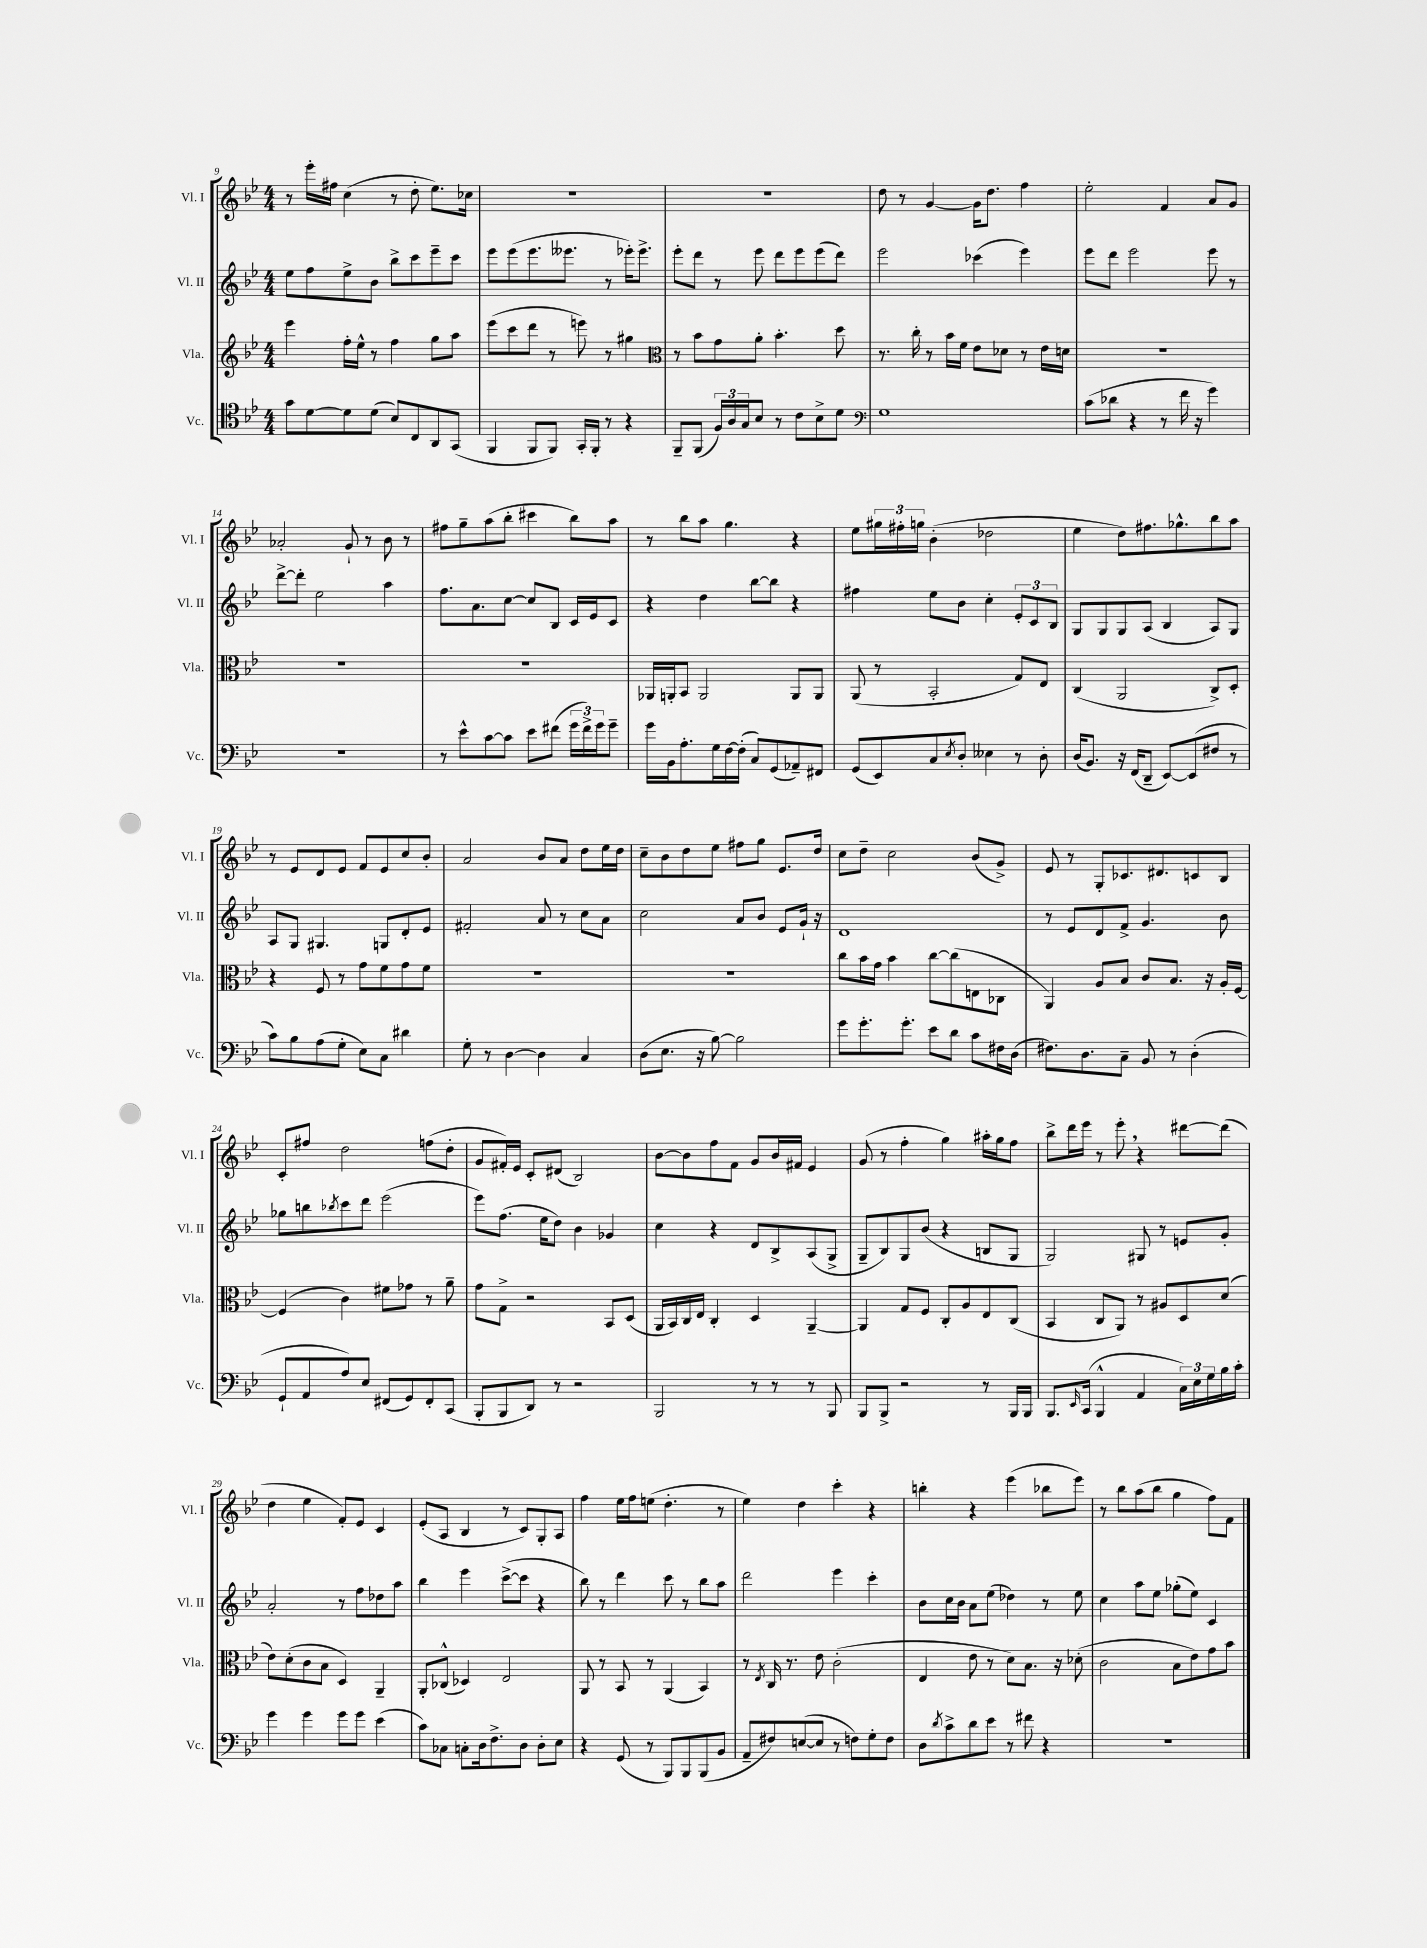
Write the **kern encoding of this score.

**kern	**kern	**kern	**kern
*part4	*part3	*part2	*part1
*staff4	*staff3	*staff2	*staff1
*I"Vc.	*I"Vla.	*I"Vl. II	*I"Vl. I
*I'Vc.	*I'Vla.	*I'Vl. II	*I'Vl. I
*clefC4	*clefG2	*clefG2	*clefG2
*k[b-e-]	*k[b-e-]	*k[b-e-]	*k[b-e-]
*M4/4	*M4/4	*M4/4	*M4/4
=9	=9	=9	=9
8g\L	4eee-\	8ee-\L	8r
[8d\	.	8ff\	16eee-'\LL
.	.	.	16ff#X\JJ
8d\]	16ff'\LL	8ee-^\	(4cc\
.	16ee-^^\JJ	.	.
(8d\J	8r	8b-\J	.
8B-/L)	4ff\	8bb-^\L	8r
8C/	.	8ccc\	8dd'\
8AA/	8gg\L	8eee-~\	8.ee-\L)
(8GG/J	8aa\J	8ccc\J	.
.	.	.	16cc-X\Jk
=10	=10	=10	=10
4FF/	(8eee-\L	8eee-\L	1r
.	8ccc\	(8eee-\	.
8FF/L	8ddd\J	8.eee-\	.
8FF/J)	8r	.	.
.	.	8.eee--X\J	.
16GG'/LL	8eeen\)	.	.
16FF'/JJ	.	.	.
8r	8r	8r	.
4r	4gg#X\	16eee-X'\KL)	.
.	.	8.eee-^\J	.
=11	=11	=11	=11
*	*clefC3	*	*
8FF~/L	8r	8eee-'\L	1r
(8FF/J	8b-\L	8ddd\J	.
24F/LL)	8g\	8r	.
24A/	.	.	.
24G/J	.	.	.
8B-/J	8a'\J	8eee-\	.
8r	4.b-'\	8ddd\L	.
8c\L	.	8eee-\	.
8B-^\	.	(8eee-\	.
8d\J	8dd\	8ddd\J)	.
=12	=12	=12	=12
*clefF4	*	*	*
1G	8.r	2eee-\	8dd\
.	.	.	8r
.	16cc'\	.	.
.	8r	.	[4g/
.	16b-\LL	.	.
.	16f\JJ	.	.
.	8e-\L	(4ccc-X\	16g\KL]
.	.	.	8.dd\J
.	8d-X\J	.	.
.	8r	4eee-\)	4ff\
.	16e-\LL	.	.
.	16dn\JJ	.	.
=13	=13	=13	=13
(8c\L	1r	8eee-\L	2ee-'\
8d-X\J	.	8ddd\J	.
4r	.	2eee-\	.
8r	.	.	4f/
16f\	.	.	.
16r	.	.	.
4g\)	.	8eee-\	8a/L
.	.	8r	8g/J
!!LO:LB:g=z
=14	=14	=14	=14
1r	1r	[8ddd^\L	2a-X'/
.	.	8ddd'\J]	.
.	.	2ee-\	.
.	.	.	8g`/
.	.	.	8r
.	.	4aa\	8b-\
.	.	.	8r
=15	=15	=15	=15
8r	1r	8.ff\L	8ff#X\L
8e-^^\L	.	.	8gg~\
.	.	8.a\	.
[8c\	.	.	(8aa\
8c\J]	.	[8cc\J	8bb-'\J
8e-\L	.	8cc/L]	4ccc#X\
(8f#X\J	.	8B-/J	.
24g\LL	.	16c/LL	8bb-\L)
24f#^\)	.	.	.
.	.	16e-/J	.
24g\J	.	.	.
8g~\J	.	8c/J	8aa\J
=16	=16	=16	=16
16g\LL	16AA-X/LL	4r	8r
16BB-\J	16AAn'/J	.	.
8.A'\	8BB-/J	.	8bb-\L
.	2AA/	4dd\	8aa\J
16G\L	.	.	.
[16F\	.	.	4.gg\
(16F'\JJ]	.	.	.
8C/L)	.	[8bb-\L	.
(8GG/	.	8bb-\J]	.
8AA-X~/)	8AA/L	4r	4r
8FF#X/J	8AA/J	.	.
=17	=17	=17	=17
(8GG/L	(8AA/	4ff#X\	8ee-\L
8EE-/)	8r	.	24gg#X\L
.	.	.	24ff#X'\
.	.	.	24ggn\JJ
8C/	2BB-'/	8ee-\L	(4b-'\
8qE-/	.	.	.
8D'/J	.	8b-\J	.
4E--X\	.	4cc'\	2dd-X\
8r	8G/L)	12e-'/L	.
.	.	12c/	.
8D'\	8E-/J	.	.
.	.	12B-/J	.
=18	=18	=18	=18
(16D/KL	(4C/	8G/L	4ee-\
8.BB-/J)	.	.	.
.	.	8G/	.
16r	2AA/	8G/	8dd\L)
(16FF/KL	.	.	.
8DD~/J	.	(8A/J	8.ff#X\
[8EE-/L)	.	4B-/	.
.	.	.	8.gg-X^^\
(8EE-/]	.	.	.
8F#X/J	8C^/L)	8A/L)	8bb-\
8r	8D'/J	8G/J	8aa\J
!!LO:LB:g=z
=19	=19	=19	=19
8c\L)	4r	8A/L	8r
8B-\	.	8G/J	8e-/L
(8A\	8F/	4.G#X/	8d/
8G'\J	8r	.	8e-/J
8E-\L)	8g\L	.	8f/L
8C\J	8f\	8Gn/L	8e-/
4d#X\	8g\	8d'/	8cc/
.	8f\J	8e-/J	8b-'/J
=20	=20	=20	=20
8G'\	1r	2f#X'/	2a/
8r	.	.	.
[4D\	.	.	.
4D\]	.	8a/	8b-/L
.	.	8r	8a/J
4C/	.	8cc\L	8dd\L
.	.	8a\J	16ee-\L
.	.	.	16dd\JJ
=21	=21	=21	=21
(8D\L	1r	2cc\	8cc~\L
8.E-\J	.	.	8b-\
.	.	.	8dd\
16r	.	.	.
[8B-\)	.	.	8ee-\J
2B-\]	.	8a/L	8ff#X\L
.	.	8b-/J	8gg\J
.	.	8e-/L	8.e-/L
.	.	16g`/Jk	.
.	.	16r	16dd/Jk
=22	=22	=22	=22
8g\L	8cc\L	1d	8cc\L
8.g'\	16b-\L	.	8dd~\J
.	16g\JJ	.	.
.	4b-\	.	2cc\
8.g'\J	.	.	.
8e-\L	[8cc\L	.	.
8d\J	(8cc\]	.	.
8c\L	8En\	.	(8b-/L
16F#X\L	8C-X\J	.	8g^/J)
(16D\JJ	.	.	.
=23	=23	=23	=23
8.F#X\L)	4AA/)	8r	8e-/
.	.	8e-/L	8r
8.D\	.	.	.
.	8A/L	8d/	8G'/L
8C~\J	8B-/J	8f^/J	8.c-X/
8BB-/	8c/L	4.g/	.
.	.	.	8.d#X/
8r	8.B-/J	.	.
(4D'\	.	.	8cn/
.	16r	.	.
.	16A'/LL	8b-\	8B-/J
.	[16F/JJ	.	.
!!LO:LB:g=z
=24	=24	=24	=24
8GG`/L	(4F/]	8gg-X\L	8c'/L
8AA/	.	8bbn\	8ff#X/J
.	.	8qbb-X/	.
8A/)	4c\)	8ccc\	2dd\
8E-/J	.	8ddd\J	.
(8FF#X/L	8f#X\L	(2eee-\	.
8GG/)	8g-X\J	.	.
8FF#'/	8r	.	(8ffn\L
(8CC/J	8a~\	.	8dd'\J
=25	=25	=25	=25
8BBB-'/L	8g\L	8eee-\L)	8g/L
8BBB-/	8G^\J	(8.ff\J	16f#X'/L)
.	.	.	16e-/JJ
8DD/J)	2r	.	8c'/L
.	.	16ee-\KL	.
8r	.	8dd\J)	(8d#X/J
2r	.	4b-\	2B-/)
.	8BB-/L	4g-X/	.
.	(8D/J	.	.
=26	=26	=26	=26
2BBB-/	16AA/LL	4cc\	[8b-\L
.	16BB-/)	.	.
.	16C/	.	8b-\]
.	16E-/JJ	.	.
.	4C'/	4r	8ff\
.	.	.	8f\J
8r	4D/	8d/L	8g/L
8r	.	8B-^/	16b-/L
.	.	.	16f#X/JJ
8r	[4AA~/	(8A/	4e-/
8BBB-/	.	8G^/J	.
=27	=27	=27	=27
8BBB-/L	4AA/]	8G~/L	(8g/
8BBB-^/J	.	8B-/)	8r
2r	8G/L	8G/	4ff'\
.	8F/J	(8b-/J	.
.	8C'/L	4r	4gg\)
.	8A/	.	.
8r	8E-/	8Bn/L	16aa#X'\LL
.	.	.	16gg\J
16BBB-/LL	(8C/J	8G/J	8ff\J
16BBB-/JJ	.	.	.
=28	=28	=28	=28
8.BBB-/L	4BB-/	2G/)	8bb-^\L
.	.	.	16ddd\L
16qqEE-/	.	.	.
(16CC/Jk	.	.	16eee-\JJ
4BBB-^^/	8C/L	.	8r
.	8AA/J)	.	8eee-',\
4AA/	8r	8G#X/	4r
.	8A#X/L	8r	.
24C\LL)	8D/	8en/L	[8ddd#X\L
24E-\	.	.	.
24G\	.	.	.
16B-\	(8d/J	8g'/J	(8ddd#\J]
16c'\JJ	.	.	.
!!LO:LB:g=z
=29	=29	=29	=29
4g\	8e-\L)	2a'/	4dd\
.	(8d'\	.	.
4g\	8c\	.	4ee-\
.	8B-\J	.	.
8g\L	4D/)	8r	8f'/L)
8g\J	.	8ff\L	8e-/J
(4e-\	4AA~/	8dd-X\	4c/
.	.	8aa\J	.
=30	=30	=30	=30
8c\L)	8AA'/L	4bb-\	(8e-'/L
8C-X\J	(8C-X^^/J	.	8A/J
8Cn'\L	4D-X/)	4eee-\	4B-/
16D\k	.	.	.
8.F^\	.	.	.
.	2E-/	([8ccc^\L	8r
8D\J	.	8ccc\J]	8c/L)
8D'\L	.	4r	8G'/
8E-\J	.	.	8A/J
=31	=31	=31	=31
4r	8AA/	8bb-\)	4ff\
.	8r	8r	.
(8GG/	8BB-/	4ddd\	16ee-\LL
.	.	.	16ff\J
8r	8r	.	(8een\J
8BBB-/L)	(4AA/	8ccc\	4.dd'\
8BBB-/	.	8r	.
(8BBB-/	4BB-/)	8bb-\L	.
8BB-/J	.	8aa\J	8r
=32	=32	=32	=32
8AA~/L	8r	2ddd\	4ee-\)
.	8qE-/	.	.
8F#X/)	16C/	.	.
.	8.r	.	.
([8En/	.	.	4dd\
8E/J]	8e-\	.	.
8r	(2c'\	4eee-\	4ccc'\
8Fn\L)	.	.	.
8G'\	.	4ccc'\	4r
8F\J	.	.	.
=33	=33	=33	=33
8D\L	4E-/	8b-\L	4bbn'\
8qd/	.	.	.
8c^\	.	16cc\L	.
.	.	16b-\JJ	.
8d\	8e-\	8a\L	4r
8e-\J	8r	(8ee-\J	.
8r	8d\L)	4dd-X\)	(4eee-\
8f#X\	8.B-\J	.	.
4r	.	8r	8bb-X\L
.	16r	.	.
.	(8d-X'\	8ee-\	8eee-\J)
=34	=34	=34	=34
1r	2c\	4cc\	8r
.	.	.	8bb-\L
.	.	8aa\L	(8aa\
.	.	8ee-\J	8bb-\J
.	8B-\L	(8gg-X'\L	4gg\
.	8e-\)	8ee-\J)	.
.	8g\	4c/	8ff\L)
.	8b-\J	.	8f\J
==	==	==	==
*-	*-	*-	*-
